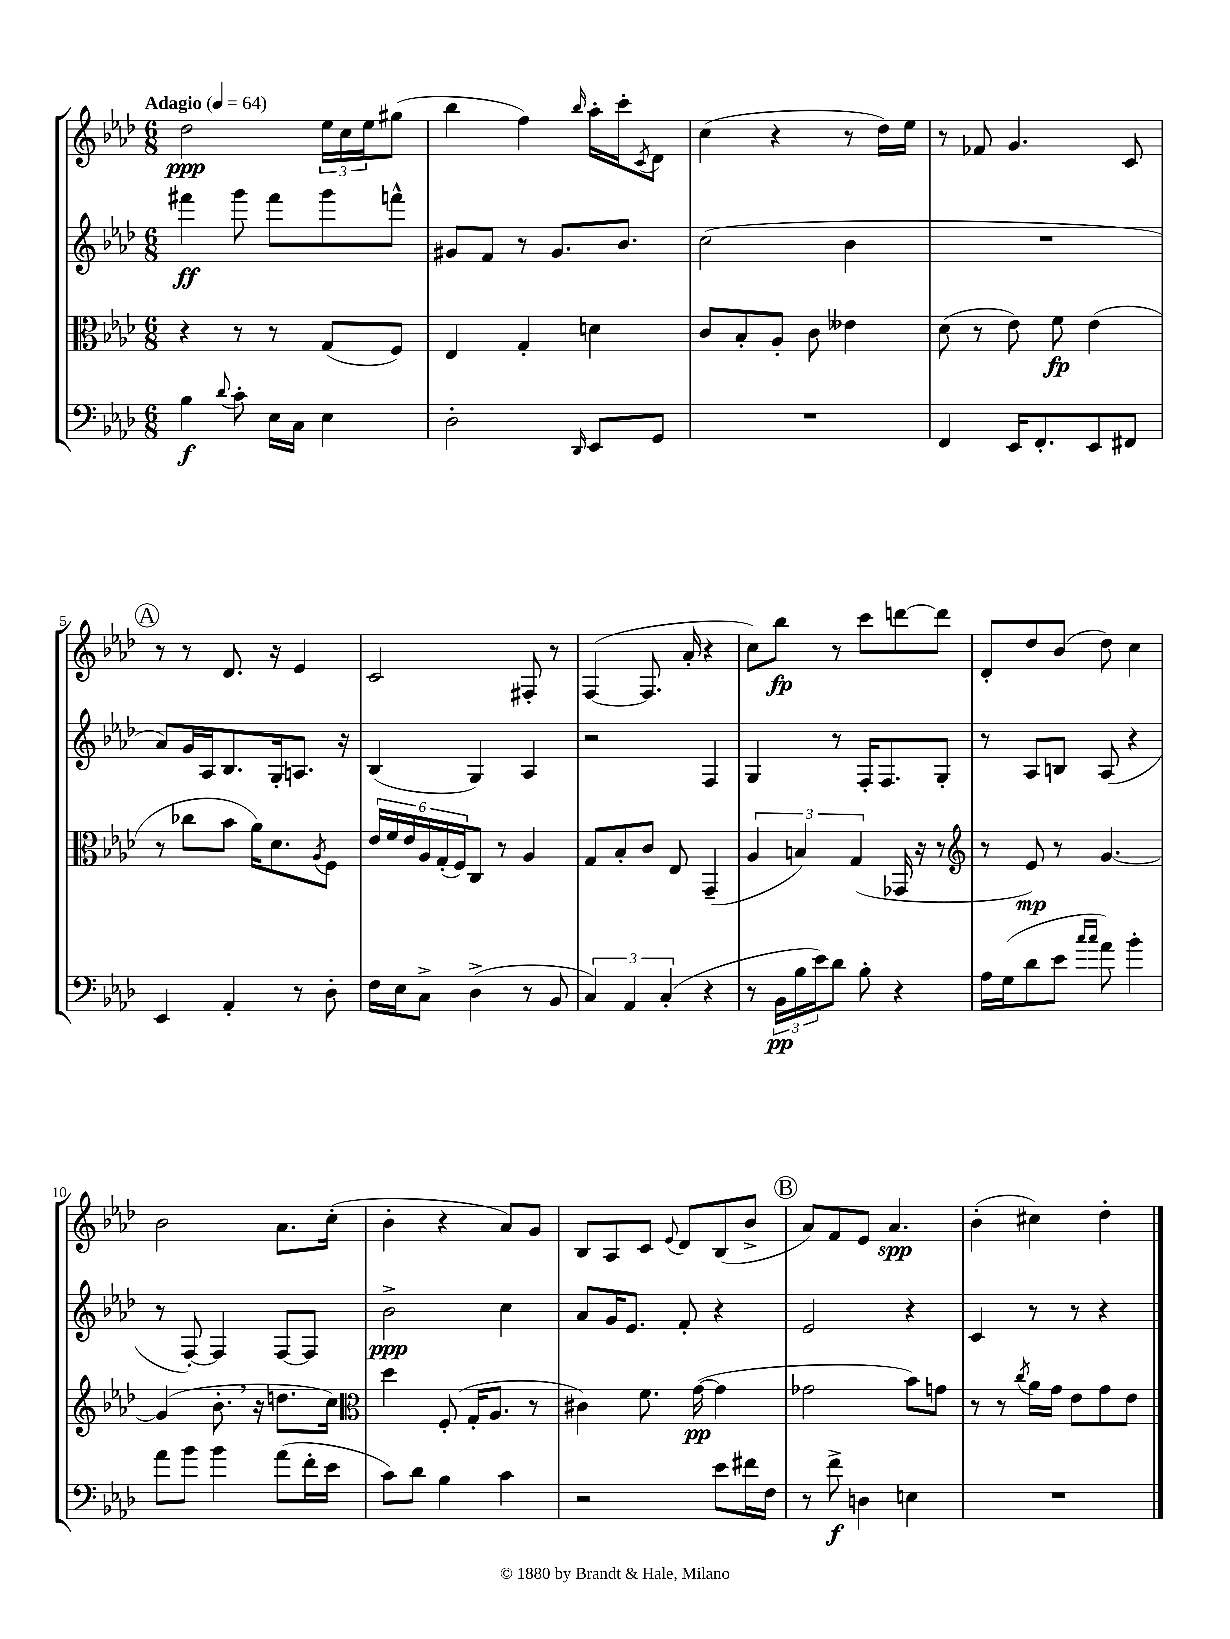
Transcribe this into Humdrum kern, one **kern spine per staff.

**kern	**dynam	**kern	**dynam	**kern	**dynam	**kern	**dynam
*part4	*part4	*part3	*part3	*part2	*part2	*part1	*part1
*staff4	*staff4	*staff3	*staff3	*staff2	*staff2	*staff1	*staff1
*clefF4	*	*clefC3	*	*clefG2	*	*clefG2	*
*k[b-e-a-d-]	*	*k[b-e-a-d-]	*	*k[b-e-a-d-]	*	*k[b-e-a-d-]	*
*M6/8	*	*M6/8	*	*M6/8	*	*M6/8	*
*MM64	*	*MM64	*	*MM64	*	*MM64	*
=1	=1	=1	=1	=1	=1	=1	=1
!	!	!	!	!	!	!LO:TX:a:B:t=Adagio	!
4B-\	f	4r	.	4fff#X\	ff	2dd-\	ppp
8qqd-/	.	.	.	.	.	.	.
8c'\	.	8r	.	8ggg\	.	.	.
16E-\LL	.	8r	.	8fff#\L	.	.	.
16C\JJ	.	.	.	.	.	.	.
4E-\	.	(8G/L	.	8ggg\	.	24ee-\LL	.
.	.	.	.	.	.	24cc\	.
.	.	.	.	.	.	24ee-\J	.
.	.	8F/J)	.	8fffn^^\J	.	(8gg#X\J	.
=2	=2	=2	=2	=2	=2	=2	=2
2D-'\	.	4E-/	.	8g#X/L	.	4bb-\	.
.	.	.	.	8f/J	.	.	.
.	.	4G'/	.	8r	.	4ff\)	.
.	.	.	.	8.g#/L	.	.	.
16qqDD-/	.	.	.	.	.	16qqbb-/	.
8EE-/L	.	4dn\	.	.	.	16aa-'\LL	.
.	.	.	.	8.b-/J	.	16ccc'\J	.
.	.	.	.	.	.	8qc/	.
8GG/J	.	.	.	.	.	8d-\J	.
=3	=3	=3	=3	=3	=3	=3	=3
2.r	.	8c/L	.	(2cc\	.	(4cc\	.
.	.	8B-'/	.	.	.	.	.
.	.	8A-'/J	.	.	.	4r	.
.	.	8c\	.	.	.	.	.
.	.	4e--X\	.	4b-\	.	8r	.
.	.	.	.	.	.	16dd-\LL)	.
.	.	.	.	.	.	16ee-\JJ	.
=4	=4	=4	=4	=4	=4	=4	=4
4FF/	.	(8d-\	.	2.r	.	8r	.
.	.	8r	.	.	.	8f-X/	.
16EE-/KL	.	8e-\)	.	.	.	4.g/	.
8.FF'/	.	.	.	.	.	.	.
.	.	8f\	fp	.	.	.	.
8EE-/	.	(4e-\	.	.	.	.	.
8FF#X/J	.	.	.	.	.	8c/	.
!!LO:LB:g=z
!!LO:REH:place=s1:t=A
=5	=5	=5	=5	=5	=5	=5	=5
4EE-/	.	8r	.	8a-/L)	.	8r	.
.	.	8cc-X\L	.	16g/L	.	8r	.
.	.	.	.	16A-/J	.	.	.
4AA-'/	.	8b-\J	.	8.B-/	.	8.d-/	.
.	.	16a-\KL)	.	.	.	.	.
.	.	8.d-\	.	16G'/k	.	16r	.
8r	.	.	.	8.An/J	.	4e-/	.
.	.	8qA-/	.	.	.	.	.
8D-'\	.	8F\J	.	.	.	.	.
.	.	.	.	16r	.	.	.
=6	=6	=6	=6	=6	=6	=6	=6
16F\LL	.	24e-/LL	.	(4B-/	.	2c/	.
.	.	24f/	.	.	.	.	.
16E-\J	.	.	.	.	.	.	.
.	.	24e-/	.	.	.	.	.
8C^\J	.	24A-/	.	.	.	.	.
.	.	(24G'/	.	.	.	.	.
.	.	24F/J)	.	.	.	.	.
(4D-^\	.	8C/J	.	4G/)	.	.	.
.	.	8r	.	.	.	.	.
8r	.	4A-/	.	4A-/	.	8F#X'/	.
8BB-/	.	.	.	.	.	8r	.
=7	=7	=7	=7	=7	=7	=7	=7
6C/)	.	8G/L	.	2r	.	([4F/	.
.	.	8B-'/	.	.	.	.	.
6AA-/	.	.	.	.	.	.	.
.	.	8c/J	.	.	.	8.F/]	.
(6C'/	.	.	.	.	.	.	.
.	.	8E-/	.	.	.	.	.
.	.	.	.	.	.	16a-'/	.
4r	.	(4GG~/	.	4F/	.	4r	.
=8	=8	=8	=8	=8	=8	=8	=8
8r	.	6A-/	.	4G/	.	8cc\L)	.
24BB-\LL	pp	.	.	.	.	8bb-\J	fp
24B-\	.	6Bn/)	.	.	.	.	.
24e-\J)	.	.	.	.	.	.	.
8d-\J	.	.	.	8r	.	8r	.
.	.	(6G/	.	.	.	.	.
8B-'\	.	.	.	16F'/KL	.	8ccc\L	.
.	.	.	.	8.F/	.	.	.
4r	.	16GG-X/	.	.	.	[8dddn\	.
.	.	16r	.	.	.	.	.
.	.	8r	.	8G'/J	.	8ddd\J]	.
=9	=9	=9	=9	=9	=9	=9	=9
*	*	*clefG2	*	*	*	*	*
16A-\LL	.	8r	.	8r	.	8d-'/L	.
(16G\J	.	.	.	.	.	.	.
8d-\	.	8e-/)	mp	8A-/L	.	8dd-/	.
8e-\J	.	8r	.	8Bn/J	.	(8b-/J	.
16qqcc/LL	.	.	.	.	.	.	.
16qqcc/JJ	.	.	.	.	.	.	.
8a-\)	.	[4.g/	.	(8A-/	.	8dd-\)	.
4b-'\	.	.	.	4r	.	4cc\	.
!!LO:LB:g=z
=10	=10	=10	=10	=10	=10	=10	=10
8a-\L	.	(4g/]	.	8r	.	2b-\	.
8b-\J	.	.	.	[8F'/)	.	.	.
4b-\	.	8.b-',\	.	4F/]	.	.	.
.	.	16r	.	.	.	.	.
(8a-\L	.	8.ddn\L	.	[8F/L	.	8.a-\L	.
16f'\L	.	.	.	8F/J]	.	.	.
16e-\JJ	.	16cc\Jk)	.	.	.	(16cc'\Jk	.
=11	=11	=11	=11	=11	=11	=11	=11
*	*	*clefC3	*	*	*	*	*
8c\L)	.	4dd-\	.	2b-^\	ppp	4b-'\	.
8d-\J	.	.	.	.	.	.	.
4B-\	.	(8F'/	.	.	.	4r	.
.	.	16G'/KL	.	.	.	.	.
.	.	8.A-/J	.	.	.	.	.
4c\	.	.	.	4cc\	.	8a-/L)	.
.	.	8r	.	.	.	8g/J	.
=12	=12	=12	=12	=12	=12	=12	=12
2r	.	4c#X\)	.	8a-/L	.	8B-/L	.
.	.	.	.	16g/K	.	8A-/	.
.	.	.	.	8.e-/J	.	.	.
.	.	8.f\	.	.	.	8c/J	.
.	.	.	.	.	.	8qqe-/	.
.	.	.	.	8f'/	.	8d-/L	.
.	.	([16g\	pp	.	.	.	.
8e-\L	.	4g\]	.	4r	.	(8B-/	.
16f#X\L	.	.	.	.	.	8b-^/J	.
16F\JJ	.	.	.	.	.	.	.
!!LO:REH:place=s1:t=B
=13	=13	=13	=13	=13	=13	=13	=13
8r	.	2g-X\	.	2e-/	.	8a-/L)	.
8f^\	f	.	.	.	.	8f/	.
4Dn\	.	.	.	.	.	8e-/J	.
.	.	.	.	.	.	4.a-/	spp
4En\	.	8b-\L)	.	4r	.	.	.
.	.	8gn\J	.	.	.	.	.
=14	=14	=14	=14	=14	=14	=14	=14
2.r	.	8r	.	4c/	.	(4b-'\	.
.	.	8r	.	.	.	.	.
.	.	8qcc/	.	.	.	.	.
.	.	16a-\LL	.	8r	.	4cc#X\)	.
.	.	16g\JJ	.	.	.	.	.
.	.	8e-\L	.	8r	.	.	.
.	.	8g\	.	4r	.	4dd-'\	.
.	.	8e-\J	.	.	.	.	.
==	==	==	==	==	==	==	==
*-	*-	*-	*-	*-	*-	*-	*-
